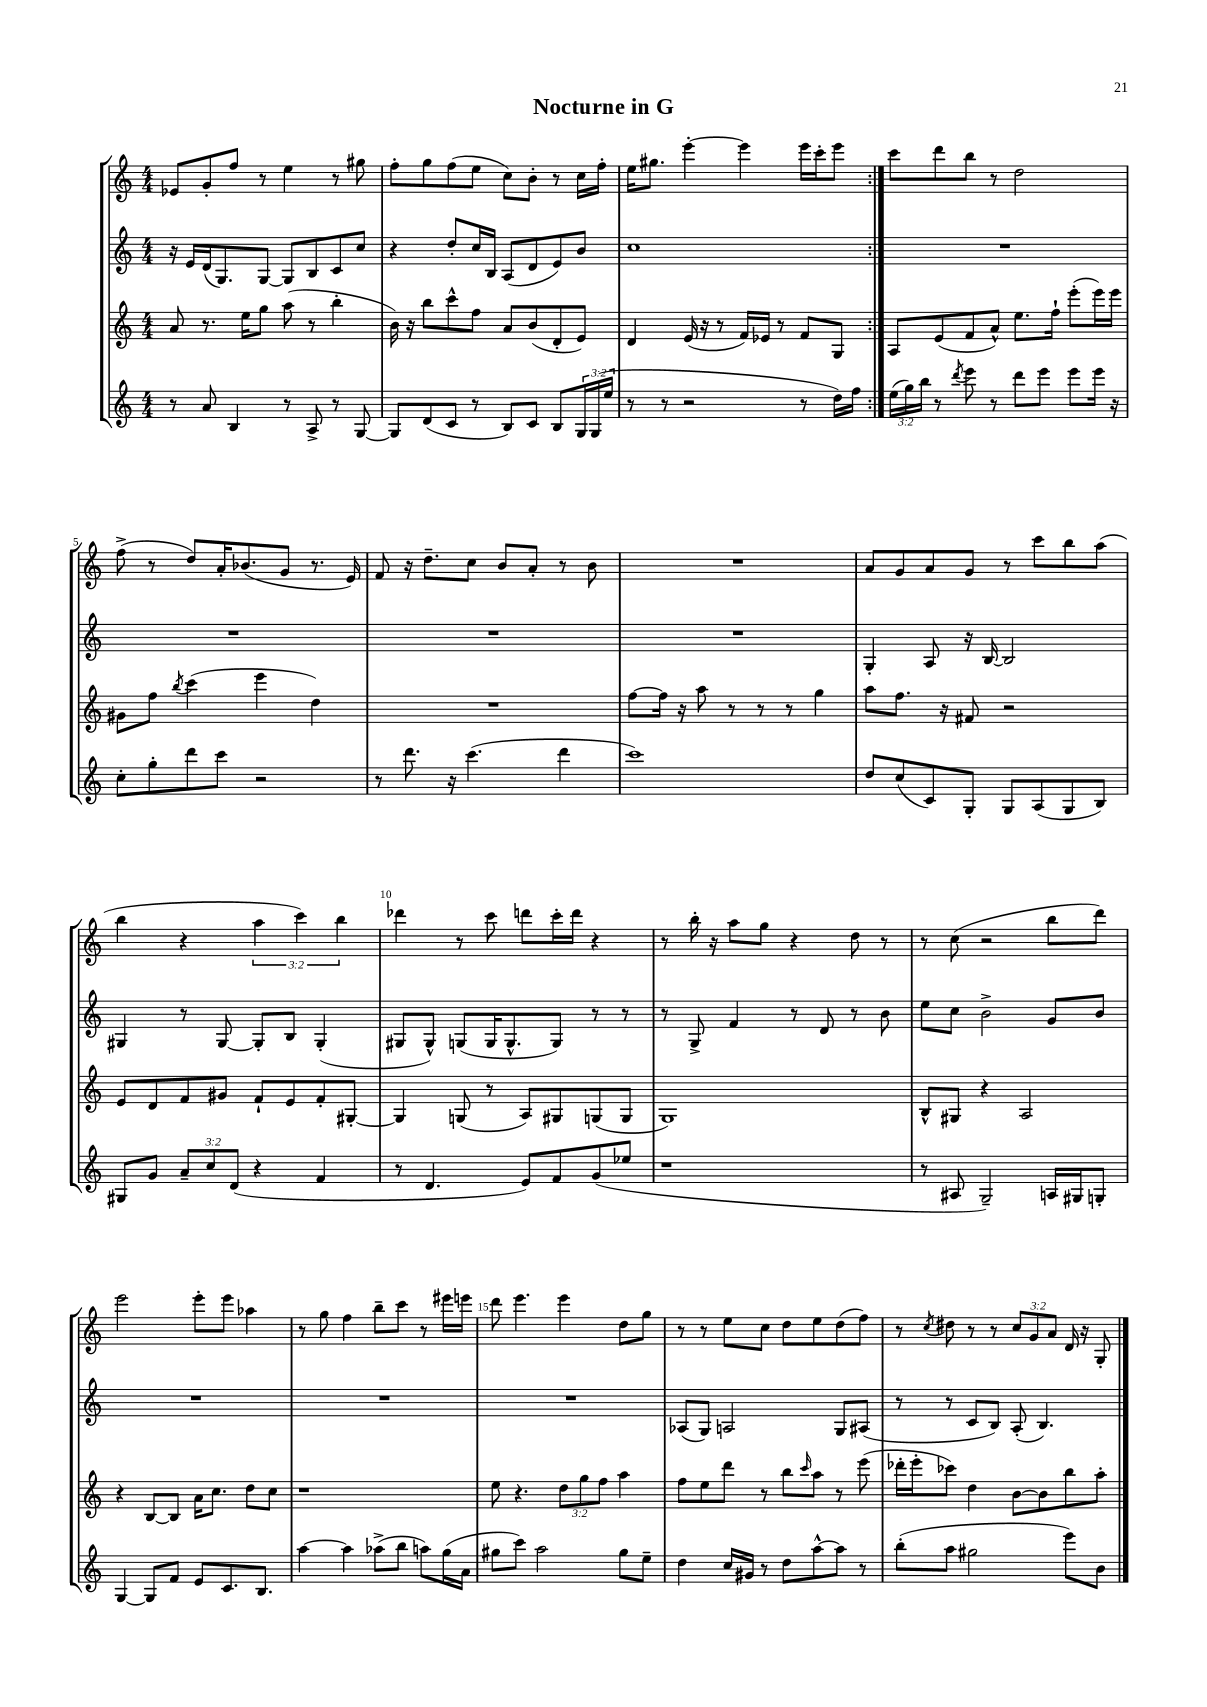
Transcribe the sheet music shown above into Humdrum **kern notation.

**kern	**kern	**kern	**kern
*staff4	*staff3	*staff2	*staff1
*clefG2	*clefG2	*clefG2	*clefG2
*k[]	*k[]	*k[]	*k[]
*M4/4	*M4/4	*M4/4	*M4/4
8r	8a/	16r	8e-/L
.	.	16e/LL	.
8a/	8.r	(16d/J	8g'/
.	.	8.G/)	.
4B/	.	.	8ff/J
.	16ee\LK	.	.
.	8gg\J	[8G/J	8r
8r	(8aa\	8G/]L	4ee\
8A^/	8r	8B/	.
8r	4bb'\	8c/	8r
[8G/	.	8cc/J	8gg#\
=	=	=	=
8G/]L	16b\)	4r	8ff'\L
.	16r	.	.
(8d/	8bb\L	.	8gg\
8c/J	8ccc^^\	8dd'/L	(8ff\
8r	8ff\J	16cc/L	8ee\J
.	.	16B/JJ	.
8B/L)	8a/L	(8A/L	8cc\L)
8c/J	(8b/	8d/	8b'\J
8B/L	8d'/	8e/)	8r
24G/L	8e/J)	8b/J	16cc\LL
(24G/	.	.	.
.	.	.	16ff'\JJ
24ee/JJ	.	.	.
=	=	=	=
8r	4d/	1cc	16ee\LK
.	.	.	8.gg#\J
8r	.	.	.
2r	(16e/	.	[4eee'\
.	16r	.	.
.	8r	.	.
.	16f/LL)	.	4eee\]
.	16e-/JJ	.	.
.	8r	.	.
8r	8f/L	.	16eee\LL
.	.	.	16ccc'\J
16dd\LL)	8G/J	.	8eee\J
16ff\JJ	.	.	.
=:|!	=:|!	=:|!	=:|!
(24ee\LL	8A/L	1r	8ccc\L
24gg\)	.	.	.
24bb\JJ	.	.	.
8r	(8e/	.	8ddd\
8qddd/	.	.	.
8eee\	8f/	.	8bb\J
8r	8a^^/J)	.	8r
8ddd\L	8.ee\L	.	2dd\
8eee\J	.	.	.
.	16ff`\Jk	.	.
8eee\L	(8eee'\L	.	.
16eee\Jk	16eee\L)	.	.
16r	16eee\JJ	.	.
=	=	=	=
8cc'\L	8g#\L	1r	(8ff^\
8gg'\	8ff\J	.	8r
.	8qbb/	.	.
8ddd\	(4ccc\	.	8dd/L)
8ccc\J	.	.	16a'/K
.	.	.	(8.b-/
2r	4eee\	.	.
.	.	.	8g/J
.	4dd\)	.	8.r
.	.	.	16e/)
=	=	=	=
8r	1r	1r	8f/
8.ddd\	.	.	16r
.	.	.	8.dd~\L
16r	.	.	.
(4.ccc\	.	.	8cc\J
.	.	.	8b/L
.	.	.	8a'/J
4ddd\	.	.	8r
.	.	.	8b\
=	=	=	=
1ccc)	[8ff\L	1r	1r
.	16ff\]Jk	.	.
.	16r	.	.
.	8aa\	.	.
.	8r	.	.
.	8r	.	.
.	8r	.	.
.	4gg\	.	.
=	=	=	=
8dd/L	8aa\L	4G'/	8a/L
(8cc/	8.ff\J	.	8g/
8c/)	.	8A/	8a/
.	16r	.	.
8G'/J	8f#/	16r	8g/J
.	.	[16B/	.
8G/L	2r	2B/]	8r
(8A/	.	.	8ccc\L
8G/	.	.	8bb\
8B/J)	.	.	(8aa\J
=	=	=	=
8G#/L	8e/L	4G#/	4bb\
8g/J	8d/	.	.
12a~/L	8f/	8r	4r
12cc/	.	.	.
.	8g#/J	[8G#/	.
(12d/J	.	.	.
4r	8f`/L	8G#'/]L	6aa\
.	8e/	8B/J	.
.	.	.	6ccc\)
4f/	8f'/	(4G#'/	.
.	.	.	6bb\
.	[8G#'/J	.	.
=	=	=	=
8r	4G#/]	8G#/L	4ddd-\
4.d/	.	8G#^^/J)	.
.	(8G/	(8G/L	8r
.	8r	16G/K	8ccc\
.	.	8.G^^/	.
8e/L)	8A/L)	.	8ddd\L
8f/	8G#/	8G/J)	16ccc'\L
.	.	.	16ddd\JJ
(8g/	(8G/	8r	4r
8ee-/J	8G/J	8r	.
=	=	=	=
1r	1G)	8r	8r
.	.	8G^/	16bb'\
.	.	.	16r
.	.	4f/	8aa\L
.	.	.	8gg\J
.	.	8r	4r
.	.	8d/	.
.	.	8r	8dd\
.	.	8b\	8r
=	=	=	=
8r	8B^^/L	8ee\L	8r
8A#/	8G#/J	8cc\J	(8cc\
2G~/)	4r	2b^\	2r
.	2A/	.	.
16A/LL	.	8g/L	8bb\L
16G#/J	.	.	.
8G'/J	.	8b/J	8ddd\J)
=	=	=	=
[4G/	4r	1r	2eee\
8G/]L	[8B/L	.	.
8f/J	8B/]J	.	.
8e/L	16a\LK	.	8eee'\L
.	8.cc\J	.	.
8.c/	.	.	8eee\J
.	8dd\L	.	4aa-\
8.B/J	.	.	.
.	8cc\J	.	.
=	=	=	=
[4aa\	1r	1r	8r
.	.	.	8gg\
4aa\]	.	.	4ff\
(8aa-^\L	.	.	8bb~\L
8bb\J	.	.	8ccc\J
8aa\L)	.	.	8r
(16gg\L	.	.	16eee#\LL
16a\JJ	.	.	16eee\JJ
=	=	=	=
8gg#\L	8ee\	1r	8ddd\
8ccc\J)	4.r	.	4.eee\
2aa\	.	.	.
.	12dd\L	.	4eee\
.	12gg\	.	.
.	12ff\J	.	.
8gg#\L	4aa\	.	8dd\L
8ee~\J	.	.	8gg\J
=	=	=	=
4dd\	8ff\L	(8A-/L	8r
.	8ee\	8G/J)	8r
16cc/LL	8ddd\J	2A/	8ee\L
16g#/JJ	.	.	.
8r	8r	.	8cc\J
8dd\L	8bb\L	.	8dd\L
.	16qqccc/	.	.
[8aa^^\	8aa\J	.	8ee\
8aa\]J	8r	8G/L	(8dd\
8r	(8eee\	(8A#/J	8ff\J)
=	=	=	=
(8bb'\L	16ddd-'\LL	8r	8r
.	16eee'\J	.	.
.	.	.	8qcc/
8aa\J	8ccc-\J)	8r	8dd#\
2gg#\	4dd\	8c/L	8r
.	.	8B/J)	8r
.	[8b\L	(8A'/	12cc/L
.	.	.	12g/
.	8b\]	4.B/)	.
.	.	.	12a/J
8eee\L)	8bb\	.	16d/
.	.	.	16r
8b\J	8aa'\J	.	8G'/
==	==	==	==
*-	*-	*-	*-
